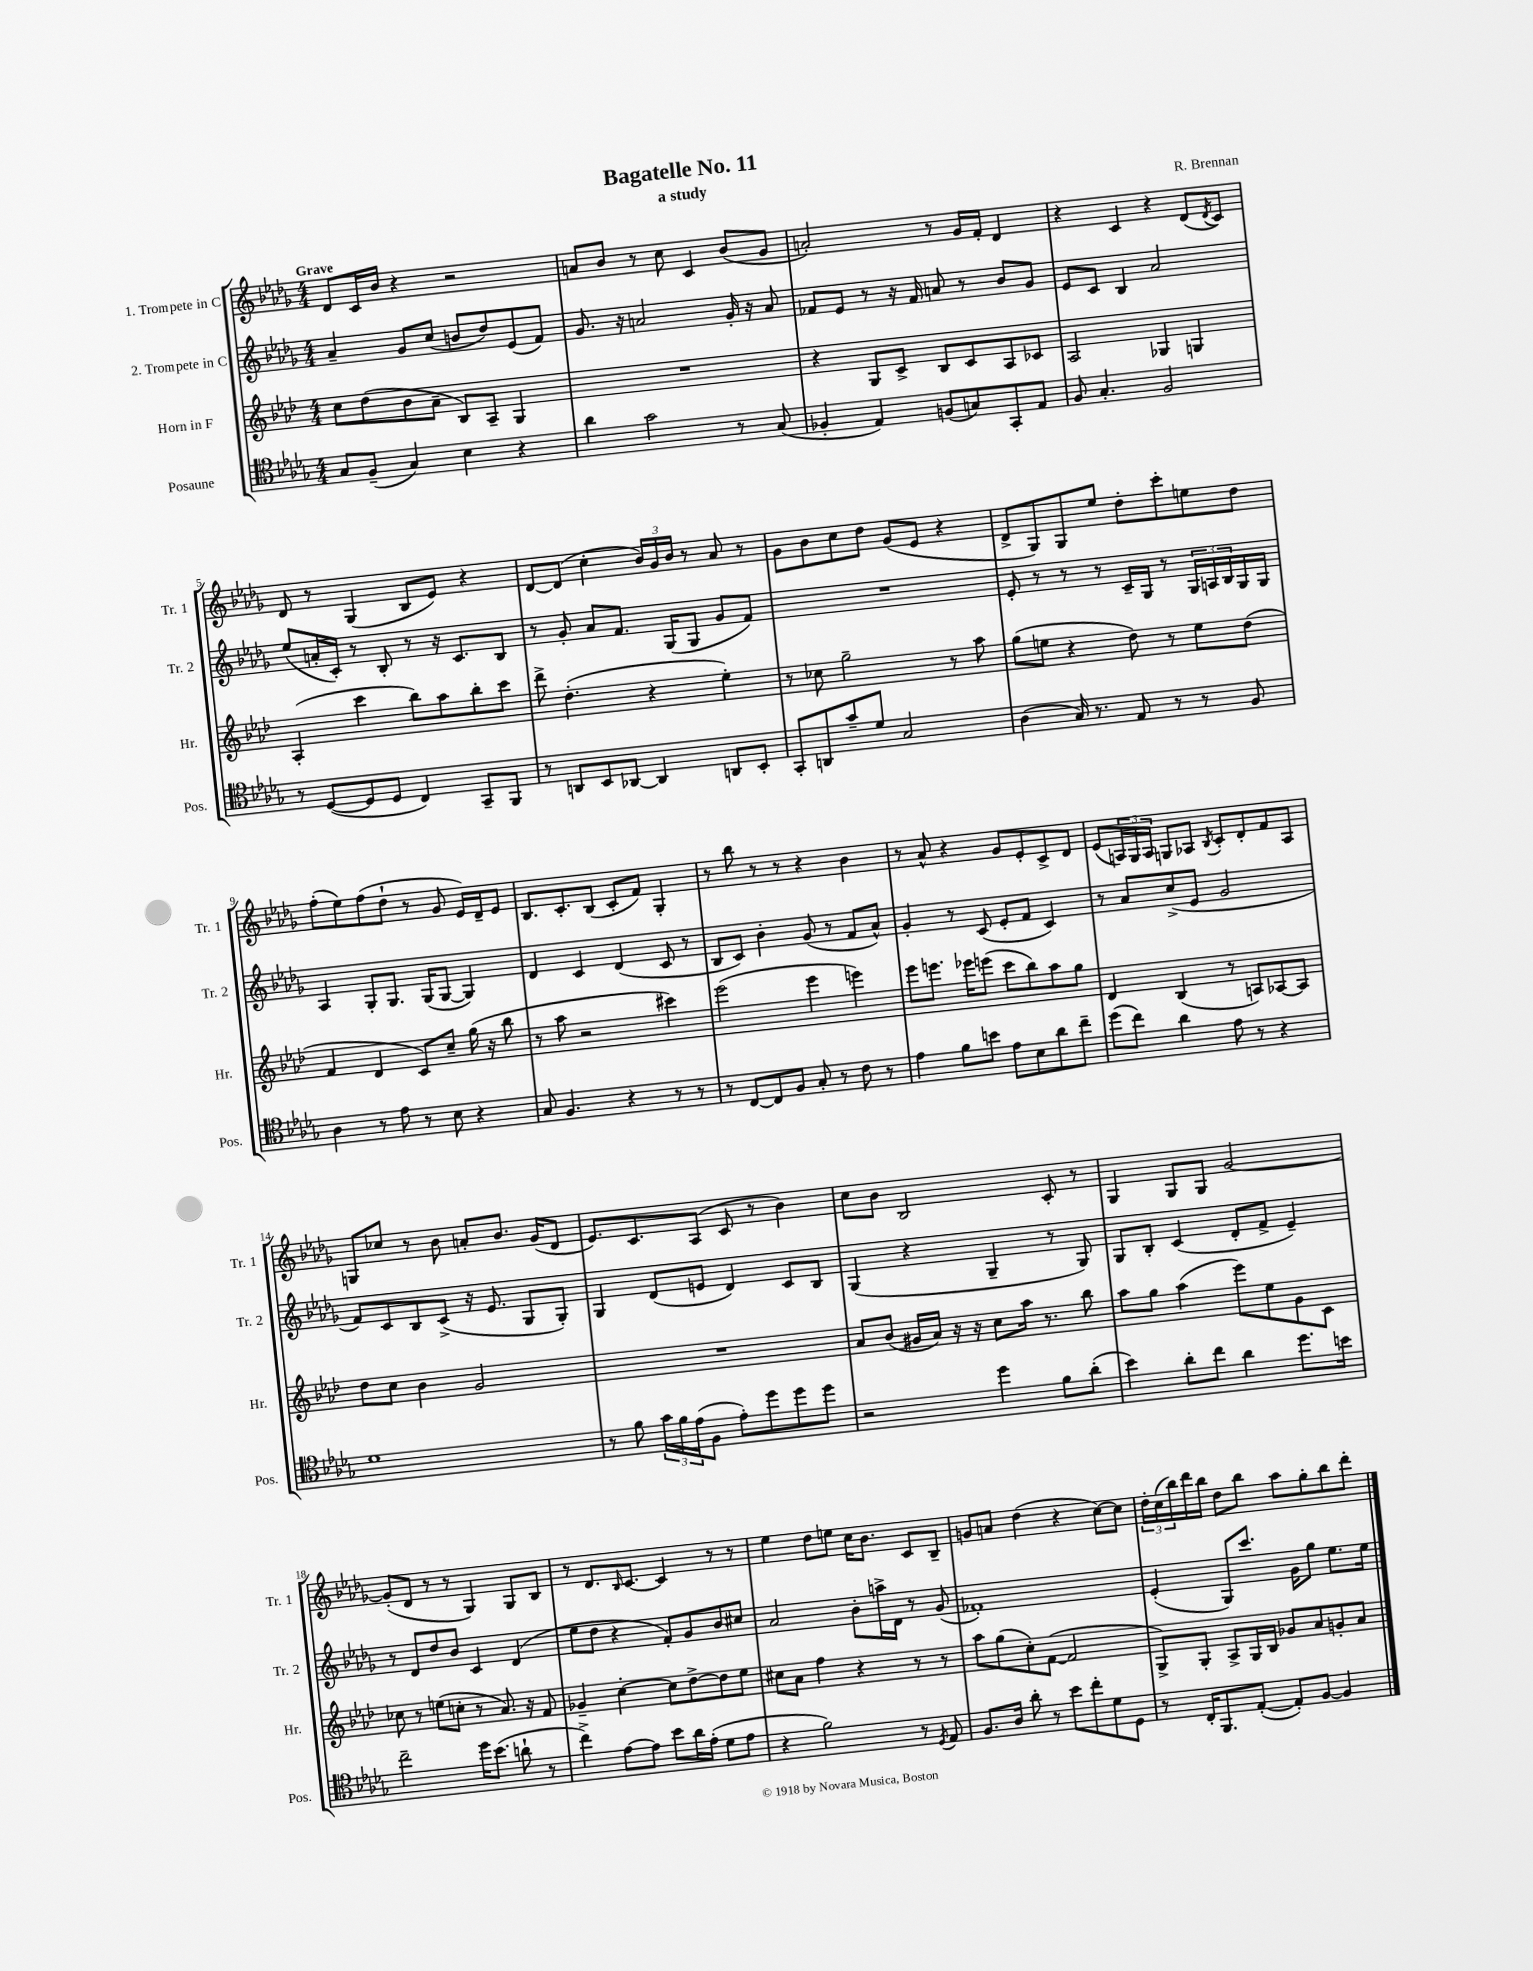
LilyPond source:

\header { title = "Bagatelle No. 11" composer = "R. Brennan" subtitle = "a study" }
<<
\new StaffGroup <<
\new Staff = "s0" \with { instrumentName = "1. Trompete in C" shortInstrumentName = "Tr. 1" } {
    \clef treble \key des \major \numericTimeSignature \time 4/4 \tempo "Grave"
    des'8 c'16 bes'16 r4 r2 |
    a'8 bes'8 r8 c''8 c'4 bes'8( ges'8 |
    a'2-.) r8 ges'16 f'16-. des'4 |
    r4 c'4 r4 des'8( \acciaccatura { des'8 } c'8) |
    des'8 r8 ges4( bes8 ees'8) r4 |
    des'8~ des'8( c''4-. \tuplet 3/2 { bes'16) ges'16 bes'16 } r8 aes'8 r8 |
    ges'8 bes'8 c''8 des''8 ges'8( ees'8 r4 |
    des'8-> ges8) ges8 ees''8 des''8-. c'''8-. e''8 des''8 |
    f''8-.( ees''8) f''8( des''8-! r8 ges'8 ees'16) des'16-- ees'8 |
    bes8. c'8.-. bes8( c'8-. f'8) ges4-. |
    r8 bes''8 r8 r8 r4 bes'4 |
    r8 aes'8-^ r4 ges'8 ees'8-. c'8-> des'8 |
    ees'8( \tuplet 3/2 { a16) ges16 a16 } g8 aes8 \acciaccatura { bes8 } c'8-. des'8-. f'8 aes8 |
    g8 ces''8 r8 bes'8 a'8-. bes'8. ges'16( des'8 |
    ees'8.) c'8. aes8( c'8 r8 bes'4) |
    c''8 bes'8 bes2 c'8-. r8 |
    ges4 ges8 ges8 ges'2~ |
    ges'8-.( des'8 r8 r8 ges4) ges8 bes8 |
    r8 des'8. \grace { bes16 } c'8.~ c'4 r8 r8 |
    ees''4 des''8 e''8 c''16 bes'8. c'8 bes8-- |
    g'8 a'8 des''4( r4 c''8~) c''8 |
    \tuplet 3/2 { des''16-. c''16( bes''16) } des'''16 bes''16 des''8 bes''8 aes''8 ges''8-. bes''8 des'''8-. \bar "|." |
}
\new Staff = "s1" \with { instrumentName = "2. Trompete in C" shortInstrumentName = "Tr. 2" } {
    \clef treble \key des \major \numericTimeSignature \time 4/4
    aes'4-- ges'8 c''8( b'8 des''8) ees'8( f'8) |
    ges'8. r16 a'2 ges'16-. r16 a'8 |
    fes'8 ees'8 r8 r16 fes'16 a'8 r8 bes'8 ges'8 |
    ees'8 c'8 bes4 aes'2 |
    ees''8( a'16-. c'16-.) r8 bes8-. r8 r16 c'8. bes8 |
    r8 ges'8-. aes'8 f'8. ges16( ges8 ges'8 f'8) |
    R1 |
    ees'8-. r8 r8 r8 c'16-- ges16 r8 \tuplet 3/2 { ges16 a16 bes16 } ges16 ges16 |
    aes4 ges8-. ges8. ges16( ges8~ ges4) |
    des'4 c'4 des'4( c'8 r8 |
    bes8 c'8) bes'4-. ges'8( r8 f'8 aes'8-^) |
    ges'4-. r8 c'8( ees'8-. f'8 c'4) |
    r8 aes'8 c''8->( ees'8 ges'2 |
    f'8) c'8 bes8 c'8->( r16 ees'8. ges8 ges8-.) |
    ges4 des'8( e'8 des'4) c'8 bes8 |
    ges4( r4 ges4-- r8 ges8) |
    ges8 bes8-. c'4( des'8-. f'8-> ees'4--) |
    r8 des'8 des''8 bes'8 c'4 des'4( |
    ees''8 des''8 r4 f'8-.) ges'8 bes'8 cis''8 |
    aes'2 bes'8-. a''16-> des'16 r8 ges'8( |
    fes'1-.) |
    ees'4-.( ges8) c'''8. ges'16 ges''8 ees''8. ees''16 \bar "|." |
}
\new Staff = "s2" \with { instrumentName = "Horn in F" shortInstrumentName = "Hr." } {
    \clef treble \key aes \major \numericTimeSignature \time 4/4
    c''8 des''8( bes'8 aes'8-- bes8) aes8-- g4 |
    R1 |
    r4 g8 c'8-> bes8 c'8 aes8 ces'8 |
    aes2 ges4 g4 |
    aes4-.( c'''4 bes''8) aes''8 bes''8-. c'''8 |
    des'''8-> des''4.-.( r4 ees''4-.) |
    r8 ces''8 g''2-- r8 aes''8 |
    g''8( e''8 r4 des''8) r8 e''8 des''8( |
    f'4 des'4 c'8) c''8-- g''16( r16 bes''8 |
    r8 aes''8 r2 cis'''4) |
    ees'''2( ees'''4 e'''4) |
    ees'''8 e'''8. ees'''16 e'''8( c'''8 bes''8) aes''8 g''8 |
    des'4 bes4( r8 a8) aes8~ aes8 |
    des''8 c''8 bes'4 g'2 |
    R1 |
    aes'8 bes'8( gis'16 aes'16) r16 r16 c''8 aes''16 r8. bes''8 |
    aes''8 g''8 aes''4( ees'''8) ees''8 g'8 c'8 |
    ces''8 r8 e''8( c''8-. r8 aes'8.) r16 f'8 |
    ges'4-- c''4~-. c''8 des''8~-> des''8 ees''8 |
    cis''8 aes'8 f''4 r4 r8 r8 |
    aes''8 g''8( c''8-.) f'8~( f'2 |
    g8->) g8-. aes8-> g16 bes16 ges'8 aes'8 g'8-. aes'8 \bar "|." |
}
\new Staff = "s3" \with { instrumentName = "Posaune" shortInstrumentName = "Pos." } {
    \clef tenor \key des \major \numericTimeSignature \time 4/4
    ges8 f8--( ges4) bes4 r4 |
    aes'4 ges'2 r8 ges8( |
    fes4-. ees4) f8( g8) ges,8-. ees8 |
    f8 ges4.-. f2 |
    r8 des8~( des8 des8 c4) ges,8-- f,8 |
    r8 a,8 bes,8 aes,8~ aes,4 a,8 bes,8-. |
    ges,8-. a,8 ges'8-- des'8 ges2 |
    aes4( ges16) r8. ees8 r8 r8 f8 |
    aes4 r8 ees'8 r8 bes8 r4 |
    ges8 f4. r4 r8 r8 |
    r8 c8~ c8 f8 ges8-. r8 c'8 r8 |
    ees'4 f'8 b'8 ees'8 bes8 aes'8 c''8-- |
    des''8( c''8) aes'4 ees'8 r8 r4 |
    des'1 |
    r8 f'8 \tuplet 3/2 { ges'16 f'16 ees'16( } f8 ees'8-.) des''8 des''8 des''8 |
    r2 des''4 f'8 aes'8-.( |
    bes'4) aes'8-. c''8 aes'4 des''8. b'16 |
    c''2-- des''16 bes'8.( a'8-! r8 |
    c''4->) ees'8~ ees'8 bes'8 aes'16 ees'16-.( des'8 ees'8 |
    r4 f'2) r8 \acciaccatura { des8 } ees8 |
    f8. aes16 aes'8-. r8 bes'8 c''8-. des'8 des8 |
    r8 c16-. f,8. ees8~-.( ees8-.) f8~ f4 \bar "|." |
}
>>
>>
